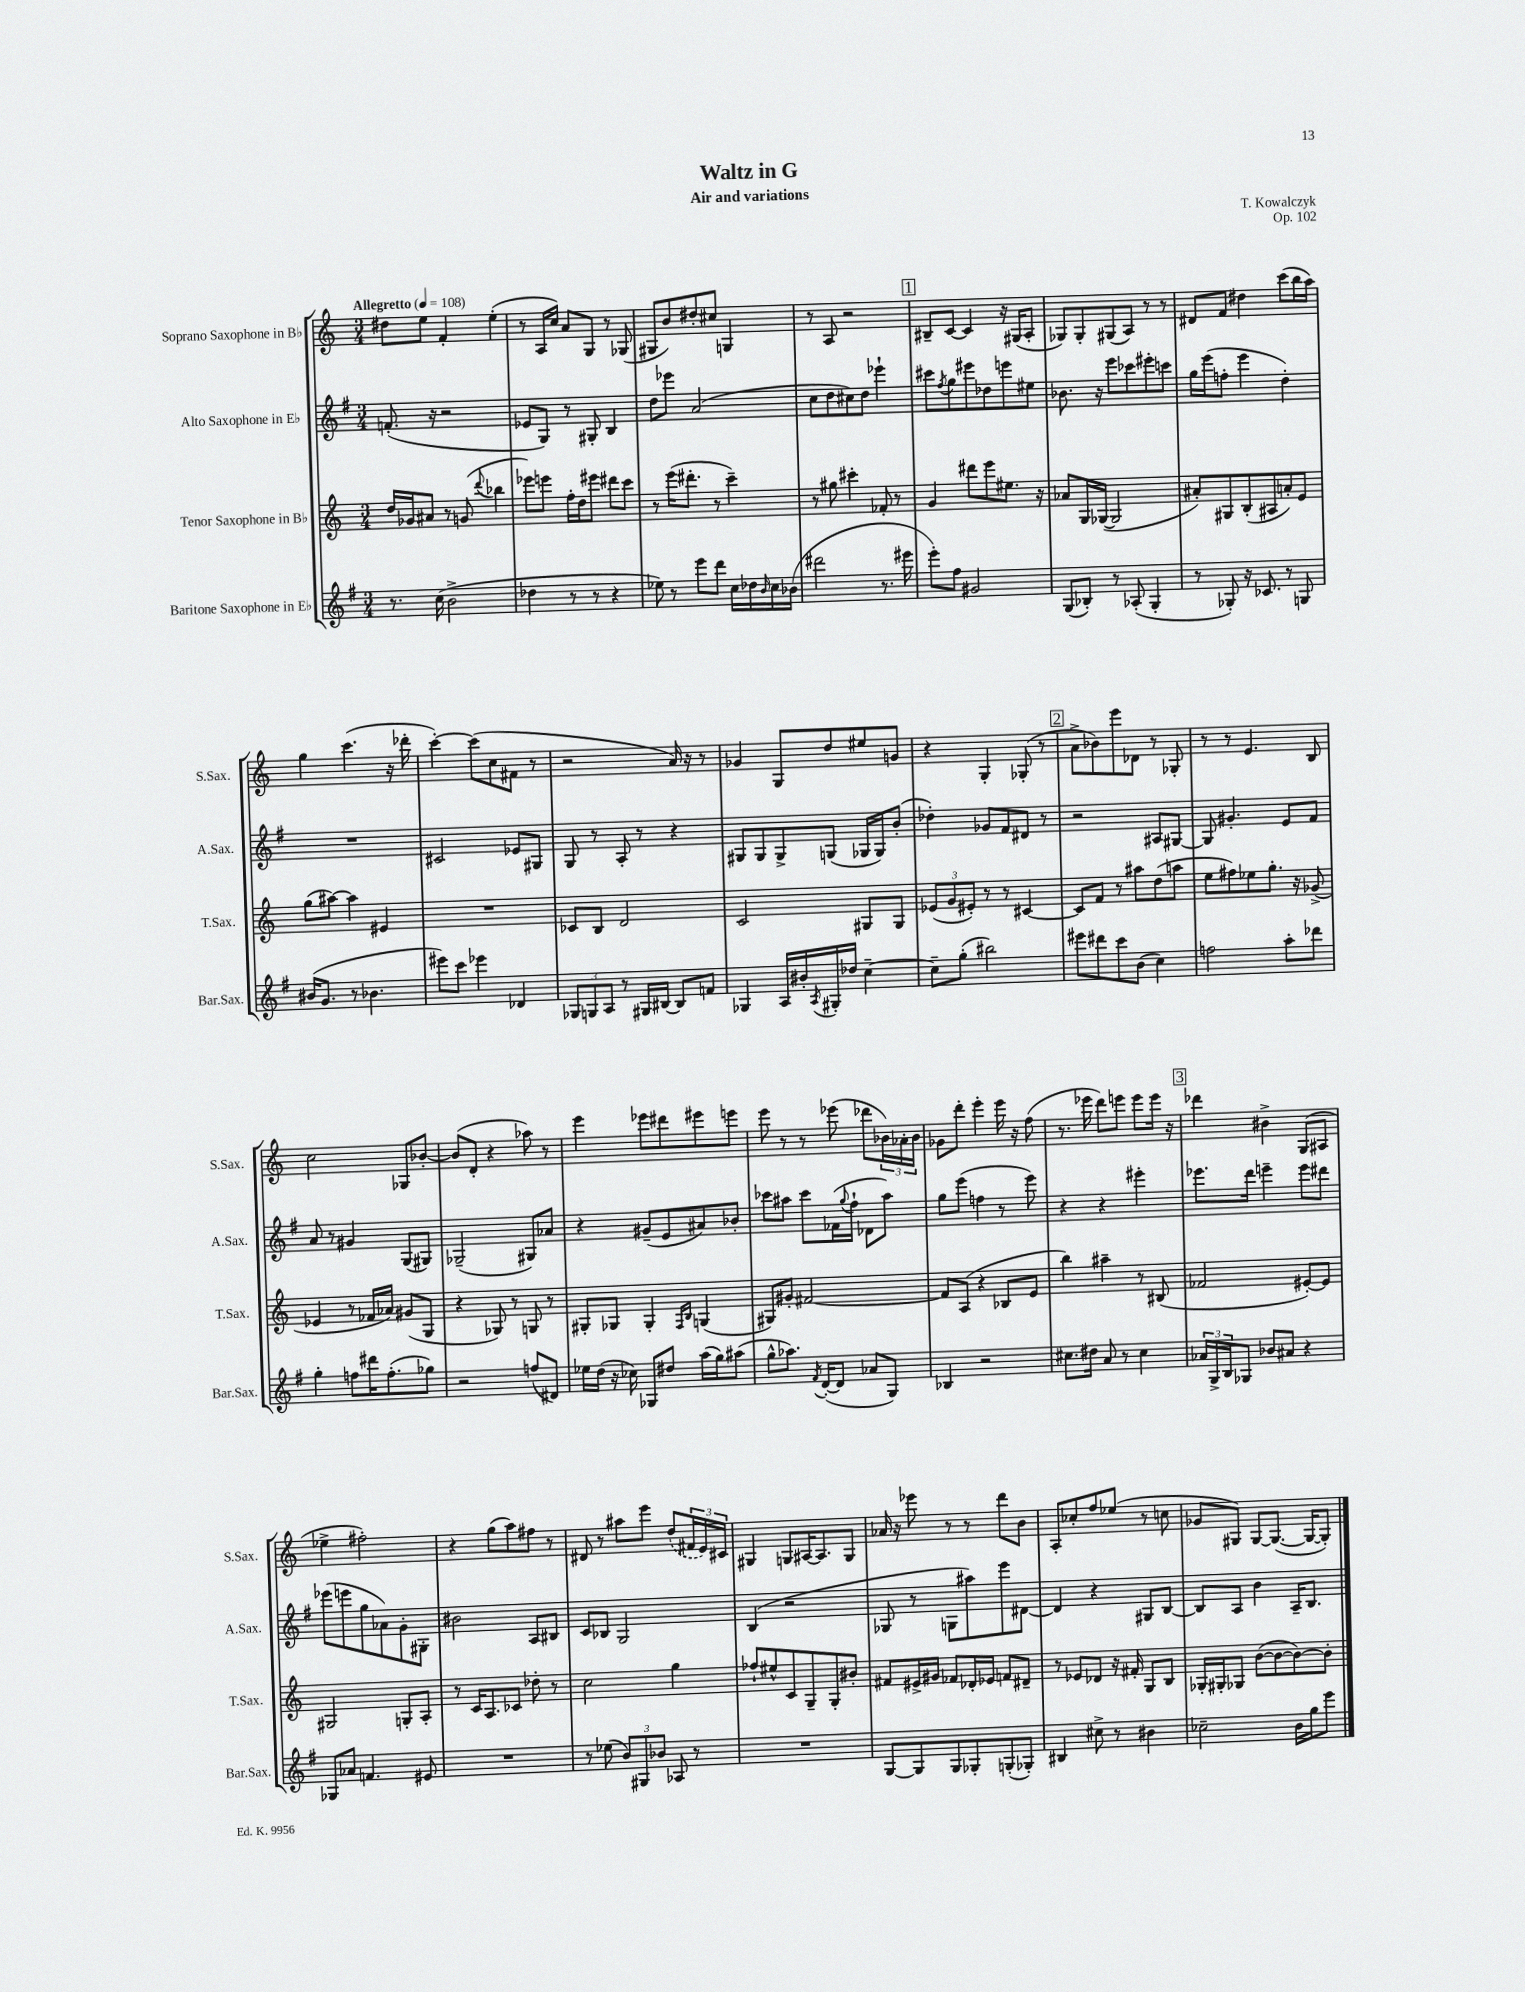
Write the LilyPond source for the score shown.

\header { title = "Waltz in G" composer = "T. Kowalczyk" subtitle = "Air and variations" opus = "Op. 102" }
<<
\new StaffGroup <<
\new Staff = "s0" \with { instrumentName = "Soprano Saxophone in Bb" shortInstrumentName = "S.Sax." } {
    \clef treble \key c \major \numericTimeSignature \time 3/4 \tempo "Allegretto" 4 = 108
    dis''8 e''8 f'4-. e''4-.( |
    r8 a16 c''16) a'8 g8 r8 ges8( |
    gis8 b'8) dis''8-. cis''8 g4 |
    r8 a8 r2 |
    \mark \markup { \box "1" } bis8-- c'8~ c'4 r16 gis16( a8-. |
    ges8) ges8-. gis8( a8) r8 r8 |
    dis'8 f'8 dis''4 c'''8( b''16 a''16) |
    g''4 c'''4.( r16 des'''16-. |
    c'''4~-.) c'''8( c''8 fis'8 r8 |
    r2 a'16) r16 r8 |
    ges'4 g8 d''8 eis''8 g'8 |
    r4 g4-. ges8-.( r8 |
    \mark \markup { \box "2" } a'8-> bes'8) e'''8 des'8 r8 ges8-. |
    r8 r8 e'4. b8 |
    c''2 ges8 bes'8~-. |
    bes'8( d'8-. r4 aes''8) r8 |
    e'''4 ees'''8 dis'''8 eis'''8 e'''8 |
    e'''8 r8 r8 ees'''8( des'''8 \tuplet 3/2 { bes'16) aes'16-. bes'16 } |
    ges'8 d'''8-. e'''4-. e'''16 r16 f''8( |
    r8. ees'''16 d'''8) e'''8 e'''8 e'''16 r16 |
    \mark \markup { \box "3" } des'''4 bis'4-> g8( ais8 |
    ees''4-> fis''2-.) |
    r4 g''8( a''8) fis''8 r8 |
    dis'8 r8 ais''8 e'''8 \once \slurDashed d''8( \tuplet 3/2 { fis'16 e'16) cis'16 } |
    gis4 g8 ais16~ ais8. g8 |
    aes'16 r16 ees'''8 r8 r8 d'''8 b'8 |
    a8-. ces''8-. f''8 ees''8( r8 c''8 |
    ges'8 gis8) gis8~ gis8.~( gis16~ gis8-.) \bar "|." |
}
\new Staff = "s1" \with { instrumentName = "Alto Saxophone in Eb" shortInstrumentName = "A.Sax." } {
    \clef treble \key g \major \numericTimeSignature \time 3/4
    f'8.-.( r16 r2 |
    ees'8 g8) r8 gis8-. b4 |
    d''8 ees'''8 a'2( |
    c''8 d''8 cis''8) d''8 ees'''4-! |
    \mark \markup { \box "1" } cis'''8 \acciaccatura { fis''8 } g''8 eis'''8 des''8 e'''8 eis''8 |
    bes'8. r16 e'''8 ces'''8 eis'''8-. c'''8 |
    g''16 e'''16( f''8-. e'''4 d''4-.) |
    R2. |
    cis'2 ees'8 gis8 |
    g8 r8 a8-. r8 r4 |
    gis8 gis8 gis8-> g8( ges16 ges16) b'8-.( |
    des''4-.) ges'8 fis'8 dis'8 r8 |
    \mark \markup { \box "2" } r2 ais8 gis8~ |
    gis8 gis'4.-. e'8 fis'8 |
    a'8 r8 gis'4 g8( gis8) |
    ges2--( gis8) aes'8 |
    r4 gis'8--( e'8 ais'8) bes'8-. |
    ces'''8 ais''8 ces'''8 fes'16( \appoggiatura { g''8 } fis''16-! des'8 ais''8) |
    g''8 e'''8( f''4 r8 e'''8) |
    r4 r4 eis'''4-. |
    \mark \markup { \box "3" } ees'''8. d'''16 e'''4-- e'''8 dis'''8 |
    ees'''8( e'''8 g''8 aes'8) g'8-. gis8-. |
    bis'2 a8 bis8 |
    c'8 bes8 g2 |
    b4( r2 |
    ges8 r8 g8 ais''8) e'''8 dis'8~ |
    dis'4 r4 gis8 b8~ |
    b8 a8 b'4 a16-- b8. \bar "|." |
}
\new Staff = "s2" \with { instrumentName = "Tenor Saxophone in Bb" shortInstrumentName = "T.Sax." } {
    \clef treble \key c \major \numericTimeSignature \time 3/4
    d''16 ges'16 ais'8 r8 g'8( \appoggiatura { d'''8 } bes''4 |
    ees'''8) e'''8 f''16-. d''16 eis'''8 dis'''8 c'''8 |
    r8 e'''16( dis'''8.-. r8 c'''4--) |
    r8 gis''8 cis'''4-. fes'8-. r8 |
    \mark \markup { \box "1" } g'4 dis'''8 e'''8 eis''8. r16 |
    aes'8 g16 ges16~( ges2 |
    ais'8-.) gis8 b8-.( ais8 a'8-.) e'8 |
    g''8( ais''8~) ais''4 eis'4 |
    R2. |
    ces'8 b8 d'2 |
    c'2 gis8 gis8 |
    \tuplet 3/2 { ees'8( g'8 eis'8-.) } r8 r8 cis'4~ |
    \mark \markup { \box "2" } cis'8 f'8 r8 ais''8 d''8( a''8 |
    e''8 fis''8) ees''8 g''8.-. r16 ges'8->( |
    ees'4 r8 fes'16 aes'16) gis'8( g8 |
    r4 ges8) r8 g8 r8 |
    gis8-. ges8 ges4-. \grace { f16 b16 } g4( |
    gis8) gis'8-. fis'2~ |
    fis'8 a8( r4 bes8 e'8 |
    b''4) ais''4-- r8 bis8( |
    \mark \markup { \box "3" } fes'2 eis'8~-.) eis'8 |
    gis2 g8-. a8-. |
    r8 c'16 a8. ces'8 des''8-. r8 |
    c''2 g''4 |
    fes''8-! eis''8-^ c'8 g8-- g8-. bis'8-. |
    fis'8 eis'16-> gis'16 fes'8 des'16-. ees'16 f'8 dis'8-- |
    r8 ees'8 des'8 r16 fis'16-. g8 b8 |
    ges16-. gis16-. ges8 b'8~( b'8~ b'8~) b'8-. \bar "|." |
}
\new Staff = "s3" \with { instrumentName = "Baritone Saxophone in Eb" shortInstrumentName = "Bar.Sax." } {
    \clef treble \key g \major \numericTimeSignature \time 3/4
    r8. c''16( b'2-> |
    des''4 r8 r8 r4 |
    ees''8) r8 e'''8 d'''8 c''16 des''16 \grace { b'16 } c''16 bes'16( |
    dis'''2 r8. eis'''16 |
    \mark \markup { \box "1" } e'''8-.) fis''8 gis'2 |
    g8( bes8-.) r8 aes8-.( g4-. |
    r8 ges8-.) r16 ces'8. r8 g8 |
    bis'16( g'8. r8 bes'4. |
    eis'''8) c'''8 ees'''4 des'4 |
    \tuplet 3/2 { ges8 g8 a8 } r8 gis16 bis16~ bis8 f'8 |
    ges4 a16 bis'16-. \acciaccatura { a8 } gis16-. des''16 c''4~-- |
    c''8-- g''8-.( bis''2) |
    \mark \markup { \box "2" } eis'''8 dis'''8 c'''8 b'8( c''4) |
    f''2 a''8-. des'''8 |
    g''4-. f''8 dis'''16 f''8.-.( ges''8) |
    r2 f''8( dis'8) |
    ees''16 d''16( r16 ces''16) ges8 dis''8 a''16( g''16) ais''8( |
    g''8-^ aes''8.) \acciaccatura { fis'8 } d'16~-.( d'8 aes'8 g8) |
    bes4 r2 |
    cis''8. dis''16 a'8 r8 cis''4 |
    \mark \markup { \box "3" } \tuplet 3/2 { aes'16 g16-> b16 } ges8 bes'8 ais'8 r4 |
    ges8 aes'8 f'4. eis'8 |
    R2. |
    r8 ees''8( \tuplet 3/2 { b'8) gis8 bes'8 } aes8 r8 |
    R2. |
    g8~ g8 g8 ges8-. g8-.( ges8-.) |
    bis4 cis''8-> r8 bis'4 |
    ces''2-- b'16 g''16 e'''8 \bar "|." |
}
>>
>>
\layout { \context { \Score \remove "Bar_number_engraver" } }
